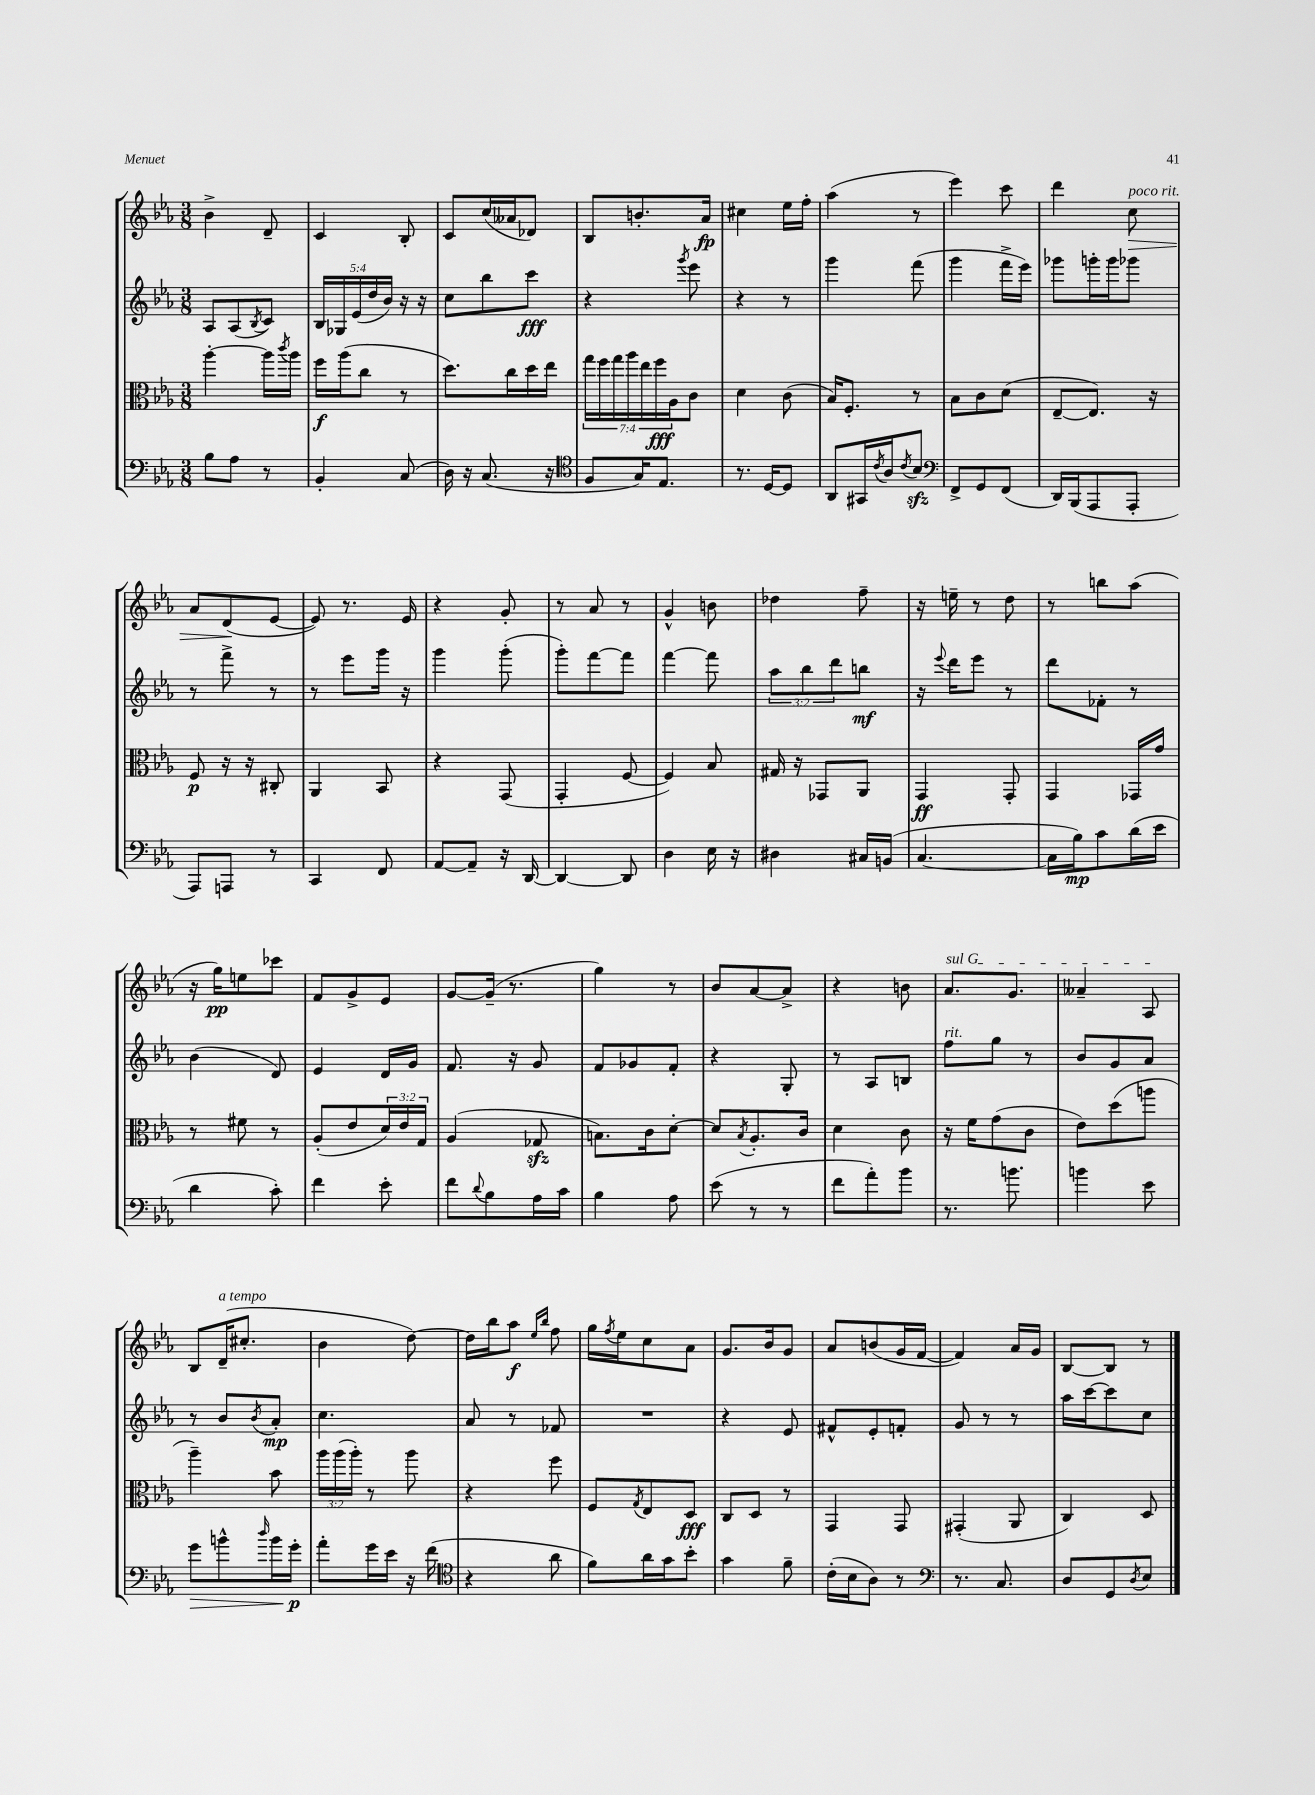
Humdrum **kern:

**kern	**kern	**kern	**kern
*staff4	*staff3	*staff2	*staff1
*clefF4	*clefC3	*clefG2	*clefG2
*k[b-e-a-]	*k[b-e-a-]	*k[b-e-a-]	*k[b-e-a-]
*M3/8	*M3/8	*M3/8	*M3/8
8B-	[4aa-'	8A-	4b-^
8A-	.	(8A-	.
.	.	8qB-	.
8r	16aa-]	8c)	8d~
.	8qccc	.	.
.	16aa-	.	.
=	=	=	=
4BB-'	16ff	20B-	4c
.	.	20G-	.
.	(16aa-	.	.
.	.	(20e-	.
.	8cc	.	.
.	.	20dd	.
.	.	20b-)	.
(8C	8r	16r	8B-'
.	.	16r	.
=	=	=	=
16D)	8.dd)	8cc	8c
16r	.	.	.
(8.C	.	8bb-	(16cc
.	16cc	.	16a--
.	16dd	8ccc	8d-)
16r	16ee-	.	.
=	=	=	=
*clefC4	*	*	*
8F	28gg	4r	8B-
.	28ff	.	.
.	28gg	.	.
.	28aa-	.	.
16G)	.	.	8.b'
.	28ee-	.	.
.	28ff	.	.
8.E-	.	.	.
.	28A-	.	.
.	.	8qggg	.
.	8c	8eee-	.
.	.	.	16a-
=	=	=	=
8.r	4d	4r	4cc#
[16D	.	.	.
8D]	(8c	8r	16ee-
.	.	.	16ff'
=	=	=	=
8AA-	16B-)	4ggg	(4aa-
.	8.F'	.	.
16GG#	.	.	.
8qc	.	.	.
16A-	.	.	.
8qc	.	.	.
8B-	8r	(8fff	8r
=	=	=	=
*clefF4	*	*	*
8FF^	8B-	4ggg	4eee-)
8GG	8c	.	.
(8FF	(8d	16fff^	8ccc
.	.	16eee-)	.
=	=	=	=
16DD)	[8E-~	8ggg-	4ddd
(16BBB-	.	.	.
8AAA-	8.E-])	16ggg'	.
.	.	16ggg	.
8AAA-'	.	8ggg-	8cc
.	16r	.	.
=	=	=	=
8AAA-)	8F	8r	8a-
8AAA	16r	8fff^	(8d
.	16r	.	.
8r	8C#'	8r	[8e-
=	=	=	=
4CC	4AA-	8r	8e-])
.	.	8eee-	8.r
8FF	8BB-	16ggg	.
.	.	16r	16e-
=	=	=	=
[8AA-	4r	4ggg	4r
8AA-~]	.	.	.
16r	(8GG	(8ggg'	8g'
[16DD	.	.	.
=	=	=	=
4DD_	4GG'	8ggg')	8r
.	.	[8fff	8a-
8DD]	[8F	8fff]	8r
=	=	=	=
4D	4F])	[4fff	4g^^
16E-	8B-	8fff]	8b
16r	.	.	.
=	=	=	=
4D#	16G#	12aa-	4dd-
.	16r	.	.
.	.	12bb-	.
.	8GG-	.	.
.	.	12ddd	.
16C#	8AA-	8bb	8ff~
(16BB	.	.	.
=	=	=	=
[4.C	4GG	16r	16r
.	.	8qqeee-	.
.	.	16ddd	16ee~
.	.	8eee-	8r
.	8GG'	8r	8dd
=	=	=	=
16C]	4GG	8ddd	8r
16B-)	.	.	.
8c	.	8f-'	8bb
(16d	16GG-	8r	(8aa-
16e-	16g	.	.
=	=	=	=
4d	8r	(4b-	16r
.	.	.	16gg)
.	8f#	.	8ee
8c')	8r	8d)	8ccc-
=	=	=	=
4f	(8A-'	4e-	8f
.	8e-	.	8g^
8e-'	24d)	16d	8e-
.	24e-	.	.
.	.	16g	.
.	24G	.	.
=	=	=	=
8f	(4A-	8.f	[8g
8qqd	.	.	.
8B-	.	.	(16g~]
.	.	16r	8.r
16A-	8G-	8g	.
16c	.	.	.
=	=	=	=
4B-	8.B)	8f	4gg)
.	.	8g-	.
.	16c	.	.
8A-	[8d'	8f'	8r
=	=	=	=
(8e-	8d]	4r	8b-
.	8qB-	.	.
8r	8.A-'	.	[8a-
8r	.	8G'	8a-^]
.	16c	.	.
=	=	=	=
8f	4d	8r	4r
8a-')	.	8A-	.
8b-	8c	8B	8b
=	=	=	=
8.r	16r	8ff	8.a-
.	16f	.	.
.	(8g	8gg	.
8.b	.	.	8.g
.	8c	8r	.
=	=	=	=
4b	8e-)	8b-	4a--~
.	(8dd	8g	.
8e-	8aa	8a-	8A-
=	=	=	=
8g	4aa-~)	8r	8B-
8b^^	.	8b-	(16d~
.	.	.	8.cc#'
16qqdd	.	8qb-	.
16b	8b-	8a-'	.
16g'	.	.	.
=	=	=	=
8a-'	24aa-	4.cc	4b-
.	(24aa-	.	.
.	24aa-')	.	.
16g	8r	.	.
16e-	.	.	.
16r	8aa-	.	[8dd)
(16f	.	.	.
=	=	=	=
*clefC4	*	*	*
4r	4r	8a-	16dd]
.	.	.	16bb-
.	.	8r	8aa-
.	.	.	16qqee-
.	.	.	16qqbb-
8a-	8ff	8f-	8ff
=	=	=	=
8f)	8F	4.r	16gg
.	.	.	8qff
.	.	.	16ee-
.	8qG	.	.
16a-	8E-	.	8cc
16g	.	.	.
8b-'	8D	.	8a-
=	=	=	=
4g	8C	4r	8.g
.	8D	.	.
.	.	.	16b-
8f~	8r	8e-	8g
=	=	=	=
(16c'	4GG	8f#^^	8a-
16B-	.	.	.
8A-)	.	8e-'	(8b
8r	8GG	8f'	16g
.	.	.	[16f
=	=	=	=
*clefF4	*	*	*
8.r	(4GG#'	8g	4f])
.	.	8r	.
8.C	.	.	.
.	8AA-	8r	16a-
.	.	.	16g
=	=	=	=
8D	4C)	16aa-	[8B-
.	.	[16ccc	.
8GG	.	8ccc]	8B-]
8qD	.	.	.
8E-	8D	8cc	8r
==	==	==	==
*-	*-	*-	*-
